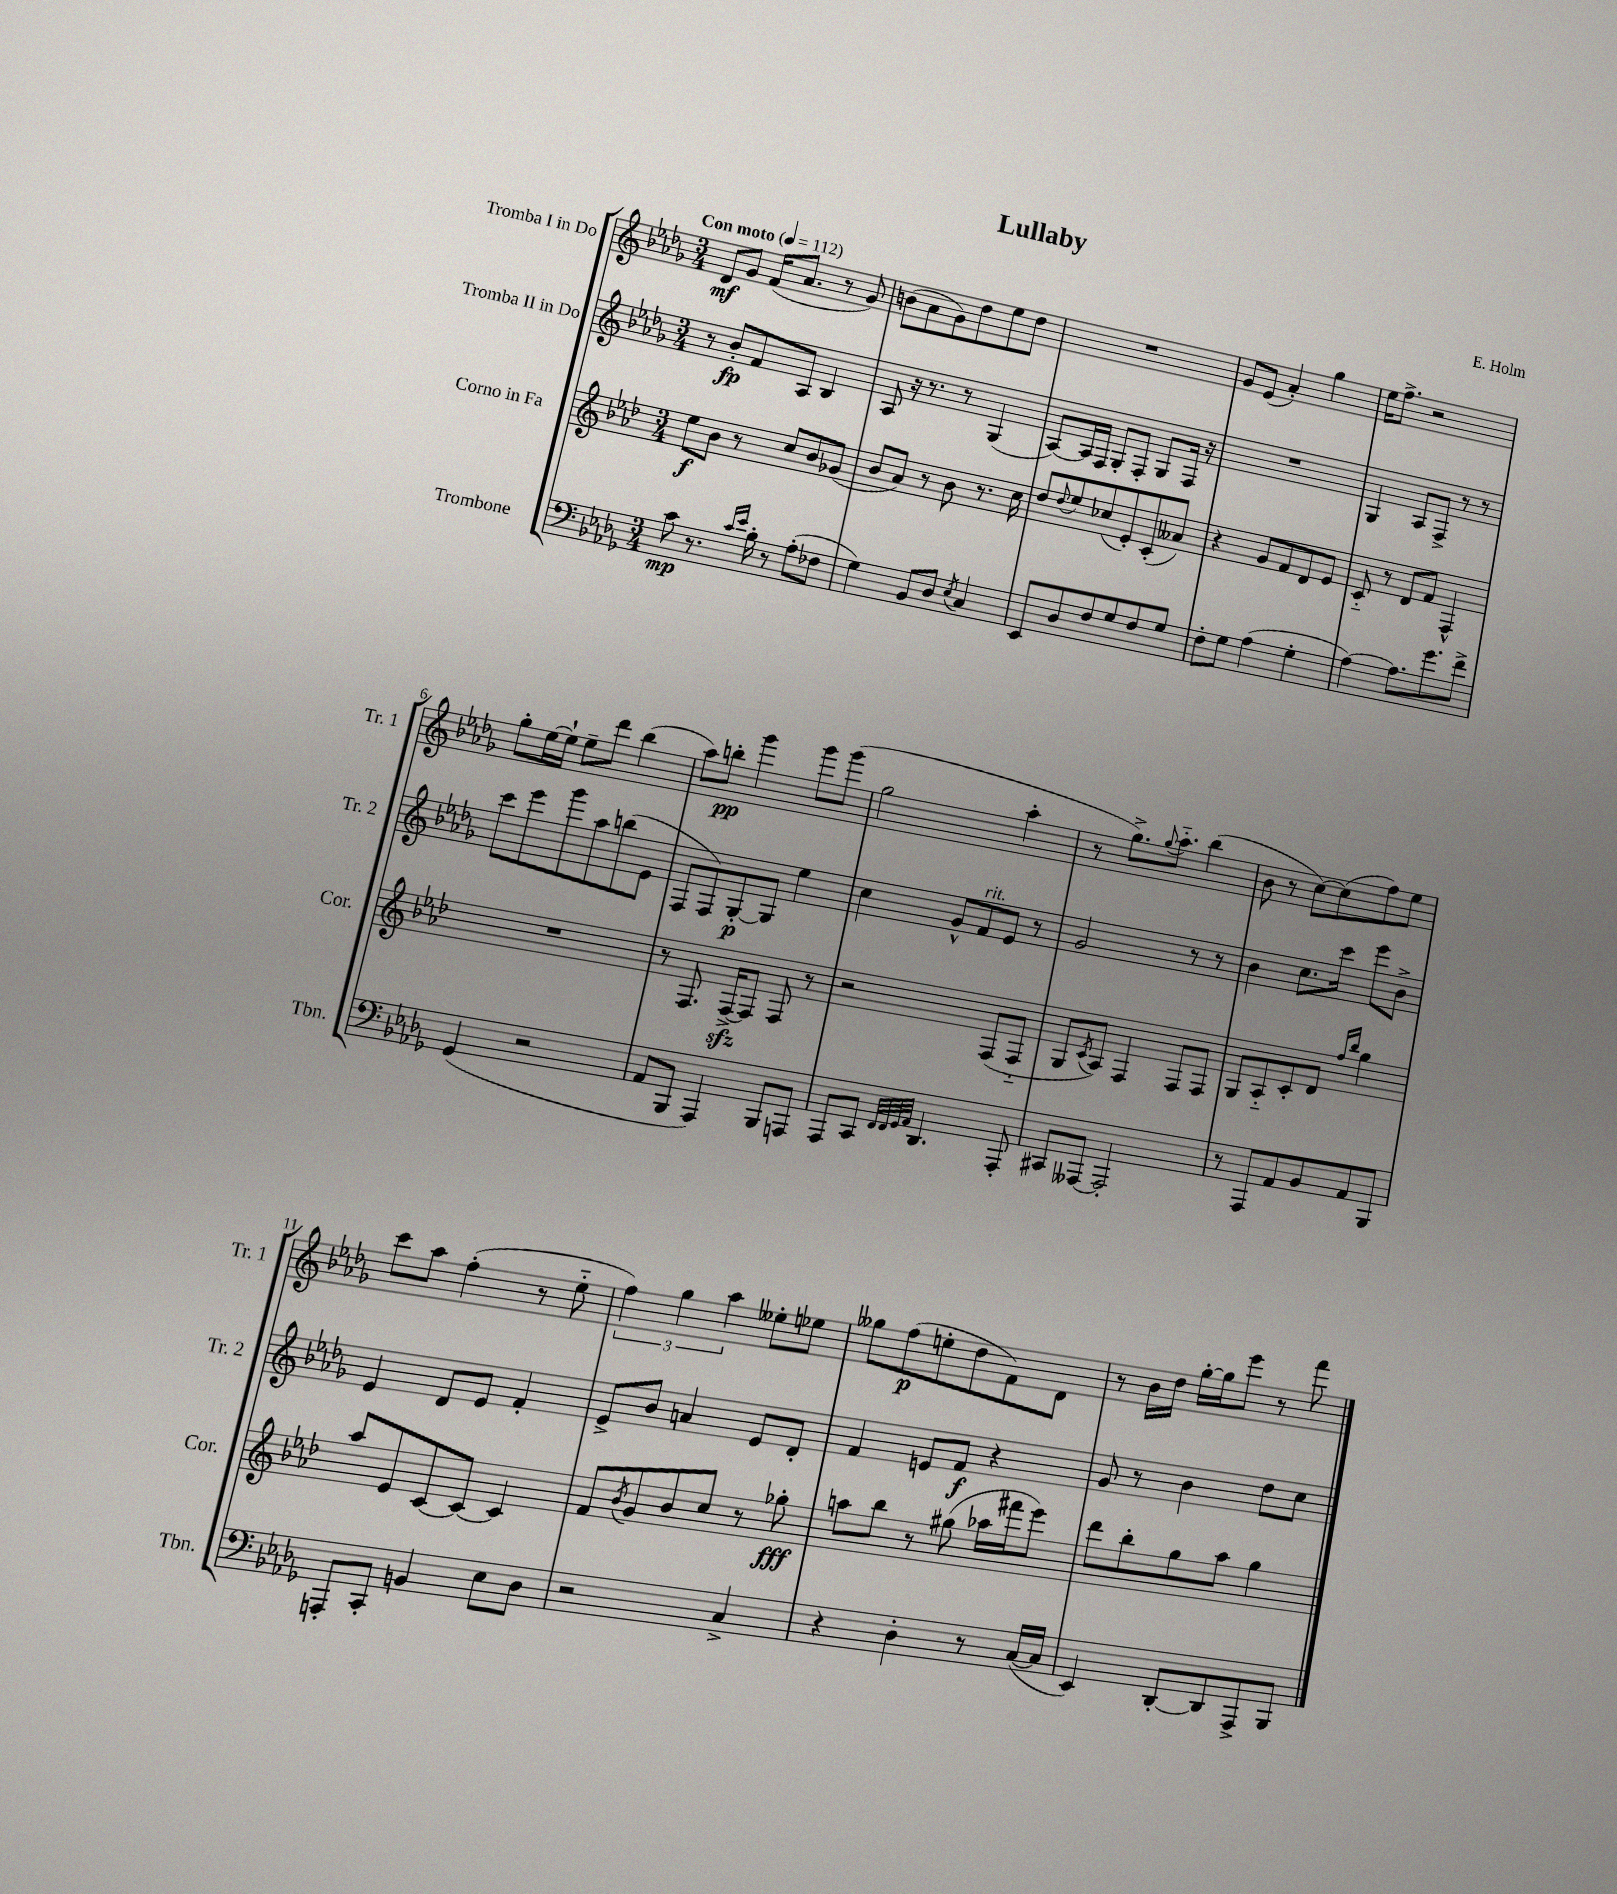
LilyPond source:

\header { title = "Lullaby" composer = "E. Holm" }
<<
\new StaffGroup <<
\new Staff = "s0" \with { instrumentName = "Tromba I in Do" shortInstrumentName = "Tr. 1" } {
    \clef treble \key des \major \numericTimeSignature \time 3/4 \tempo "Con moto" 4 = 112
    des'8\mf ges'8 f'16( aes'8. r8 ges'8) |
    b'8( aes'8 ges'8) des''8 ees''8 des''8 |
    R2. |
    ges'8 ees'8( aes'4-.) ges''4 |
    ees''16 f''8.-> r2 |
    ges''8-. ees''16~ ees''16-! ees''8-- des'''8 bes''4( |
    aes''8) b''8-.\pp ges'''4 ges'''8 ges'''8( |
    ges''2 aes''4-. |
    r8 ges''8.->) \appoggiatura { ges''8 } aes''8.-_ bes''4( |
    bes'8 r8 c''8~) c''8( f''8) ees''8 |
    c'''8 aes''8 f''4-.( r8 ees''8-_ |
    \tuplet 3/2 { f''4) ges''4 aes''4 } eeses''8-. ees''8 |
    geses''8 f''8\p( e''8-. des''8 f'8) des'8 |
    r8 bes'16 des''16 ges''16~-. ges''16 ees'''8 r8 f'''8 \bar "|." |
}
\new Staff = "s1" \with { instrumentName = "Tromba II in Do" shortInstrumentName = "Tr. 2" } {
    \clef treble \key des \major \numericTimeSignature \time 3/4
    r8 bes'8-.\fp f'8 aes8 bes4 |
    aes8 r16 r8. r8 ges4( |
    aes8~) aes16 f16 ges8-. f8-. ges8 f16 r16 |
    R2. |
    ges4 aes8 f8-> r8 r8 |
    c'''8 ees'''8 ges'''8 aes''8 b''8( ees'8 |
    f8 f8) ges8~-.\p ges8 ees''4 |
    c''4 ges'8-^ f'8^\markup { \italic "rit." } ees'8 r8 |
    ges'2 r8 r8 |
    bes'4 c''8. c'''16 ees'''8 bes'8-> |
    ees'4 des'8 ees'8 f'4-. |
    ees'8-> bes'8 a'4 ees'8 des'8-. |
    f'4 e'8 f'8\f r4 |
    ges'8 r8 bes'4 des''8 c''8 \bar "|." |
}
\new Staff = "s2" \with { instrumentName = "Corno in Fa" shortInstrumentName = "Cor." } {
    \clef treble \key aes \major \numericTimeSignature \time 3/4
    ees''8\f bes'8 r8 c''8 bes'8 ges'8( |
    bes'8 aes'8) r8 bes'8 r8. c''16 |
    des''8 \appoggiatura { des''8 } ees''8 ces''8( ees'8-.) c'8-.( aeses'8) |
    r4 g'8 f'8 des'8 ees'8 |
    c'8-_ r8 des'8 f'8 f4-^ |
    R2. |
    r8 f8. f16~->\sfz f8 f8 r8 |
    r2 f8( f8-_ |
    g8 \acciaccatura { c'8 } aes8) f4 f8 f8 |
    g8 aes8-_ c'8-. des'8 \grace { f''16 bes''16 } g''4 |
    aes''8 ees'8 c'8~ c'8~ c'4 |
    f'8 \acciaccatura { bes'8 } g'8 bes'8 c''8 r8 ges''8-.\fff |
    a''8 bes''8 r8 gis''8( aes''16 fis'''16 ees'''8) |
    des'''8 bes''8-. g''8 aes''8 g''4 \bar "|." |
}
\new Staff = "s3" \with { instrumentName = "Trombone" shortInstrumentName = "Tbn." } {
    \clef bass \key des \major \numericTimeSignature \time 3/4
    c'8\mp r8. \grace { c'16 ees'16 } bes16-. r8 aes8-.( fes8 |
    ges4) bes,8 des8 \acciaccatura { ees8 } c4 |
    ees,8 des8 f8 ges8 f8 ges8 |
    f8-. ges8 aes4( ges4-. |
    aes4~) aes8. ges'8. f'8-> |
    ges,4( r2 |
    aes,8 bes,,8 aes,,4) bes,,8 a,,8 |
    aes,,8 c,8 \grace { f,32 f,32 ges,32 aes,32 } des,4. aes,,8-. |
    cis,8 aeses,,8~ aeses,,2-. |
    r8 aes,,8 aes,8 bes,8 aes,8 bes,,8 |
    a,,8-. c,8-. b,4 ees8 des8 |
    r2 c4-> |
    r4 des4-. r8 c16~( c16 |
    ees,4) des,8~-. des,8 aes,,8-> bes,,8 \bar "|." |
}
>>
>>
